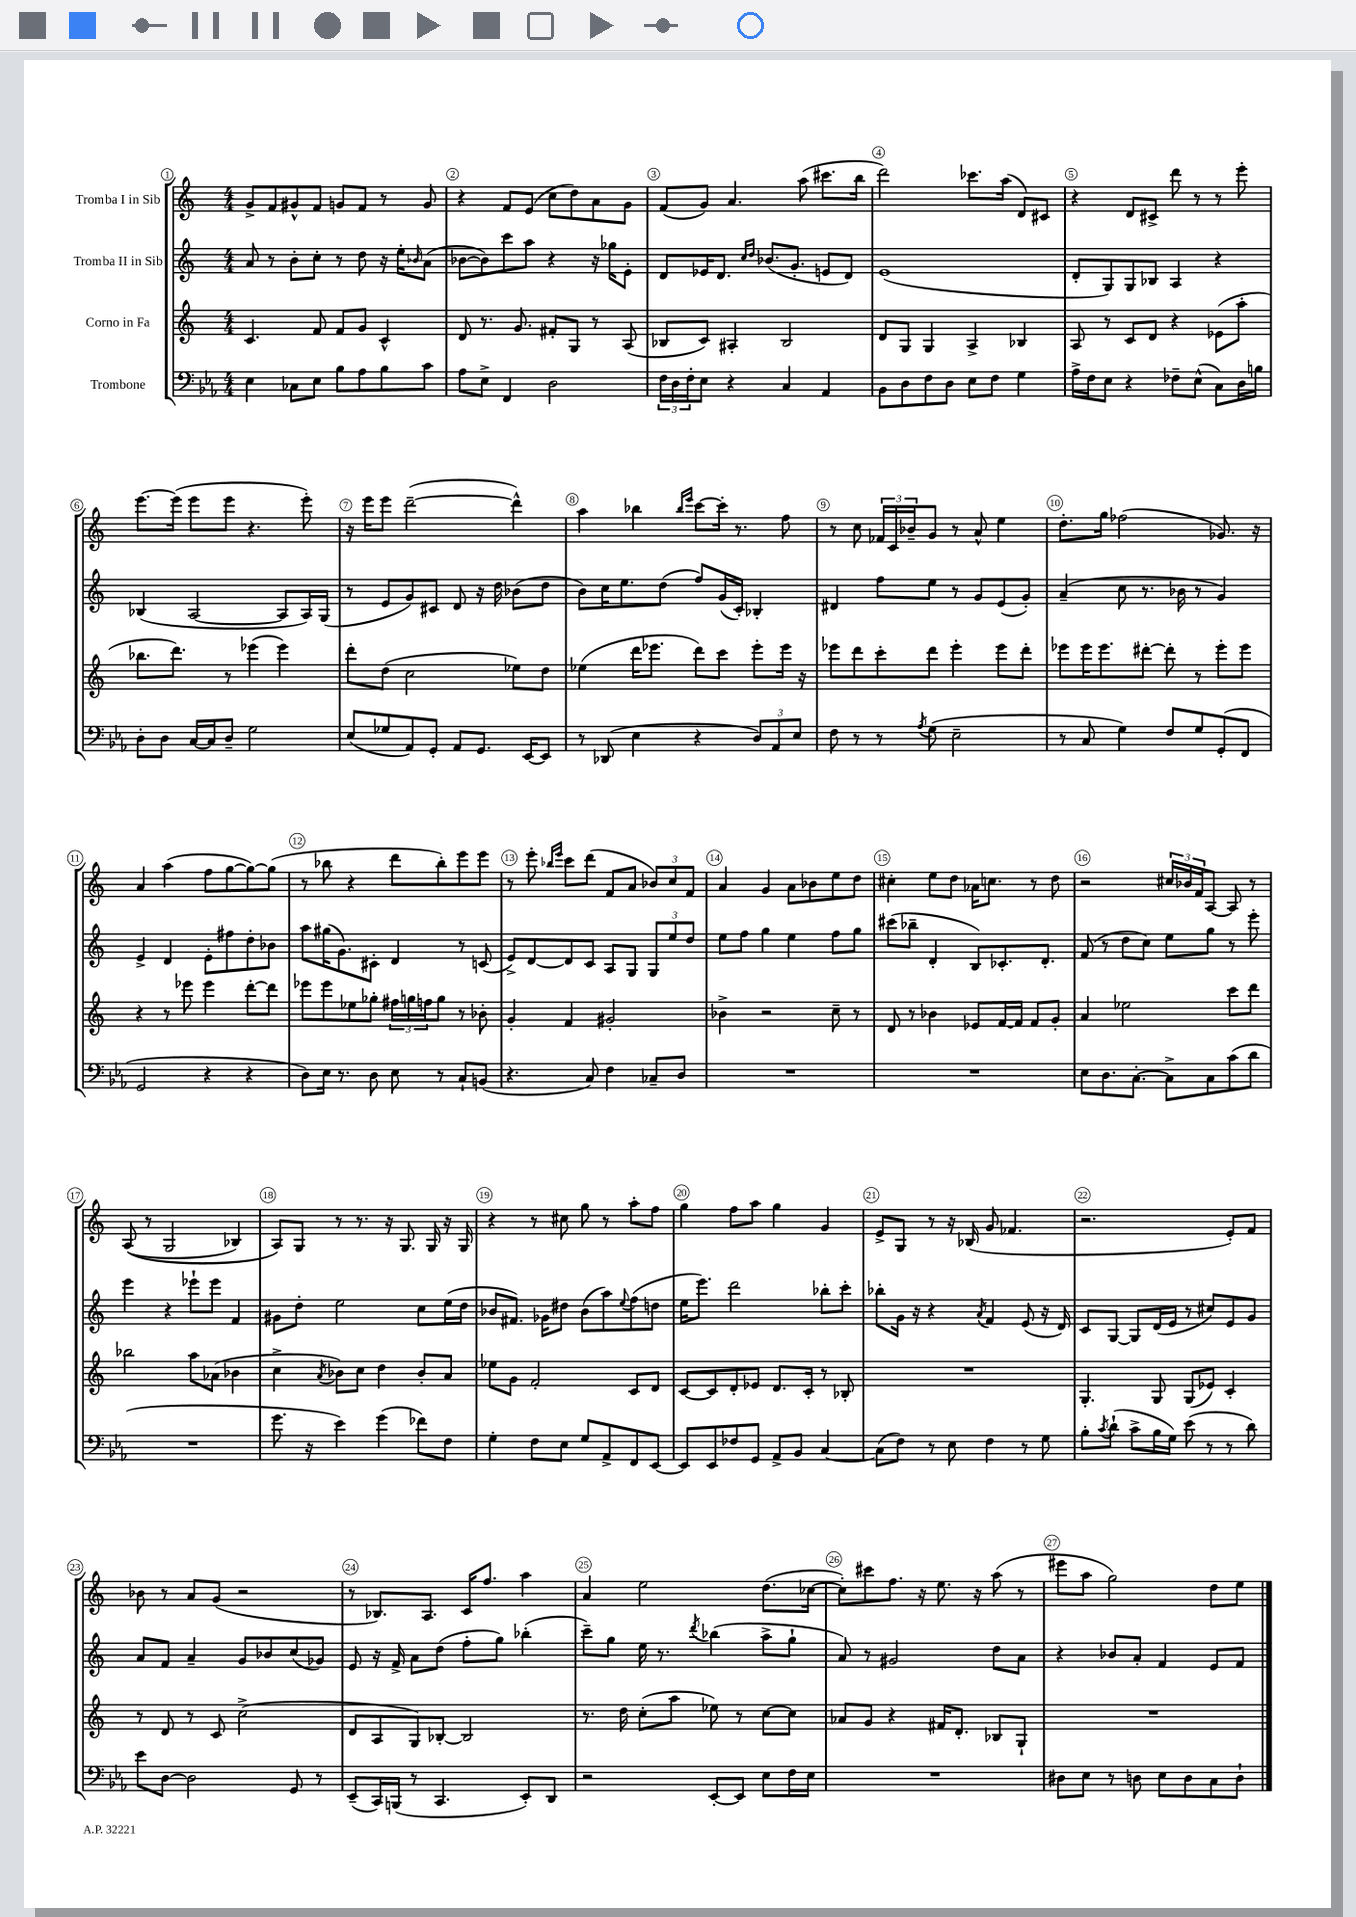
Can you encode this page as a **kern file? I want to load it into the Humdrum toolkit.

**kern	**kern	**kern	**kern
*staff4	*staff3	*staff2	*staff1
*clefF4	*clefG2	*clefG2	*clefG2
*k[b-e-a-]	*k[]	*k[]	*k[]
*M4/4	*M4/4	*M4/4	*M4/4
4E-	4.c	8a	8g^
.	.	8r	8f
8C-	.	8b'	8g#^^
8E-	8f	8cc'	8f
8B-	8f	8r	8g
8A-	8g	8dd	8f
8B-	4c^^	16r	8r
.	.	16ee'	.
.	.	16qqb-	.
8c	.	(8a	8g
=	=	=	=
8A-	8d	[8b-	4r
8E-^	8.r	8b-])	.
4FF	.	8ccc	8f
.	8.g	.	.
.	.	8aa	(8e
2D	8f#'	4r	8cc
.	8G	.	8dd)
.	8r	16r	8a
.	.	16gg-	.
.	(8A	8e'	8g
=	=	=	=
24F	8B-	8d	(8f
24D	.	.	.
24F'	.	.	.
8E-	8c)	16e-	8g)
.	.	8.d	.
4r	4A#'	.	4.a
.	.	16qqcc	.
.	.	16qqdd	.
.	.	(8.b-	.
4C	2B-	.	.
.	.	8.g'	.
.	.	.	(8aa
4AA-	.	8e	8.ccc#
.	.	8d)	.
.	.	.	16bb
=	=	=	=
8BB-	8d	(1e	2ddd)
8D	8G	.	.
8F	4G	.	.
8D	.	.	.
8E-	4A^	.	8.ccc-
8F	.	.	.
.	.	.	(16aa
4G	4B-	.	8d)
.	.	.	8c#
=	=	=	=
16A-^	8A	8d'	4r
16F	.	.	.
8E-	8r	8G)	.
4r	8c	8G	8d
.	8d	8B-	8c#^
8F-~	4r	4A	8ddd
(8E-^^	.	.	8r
8C)	(8e-	4r	8r
16D	8aa'	.	8eee'
16B	.	.	.
=	=	=	=
8D'	8.bb-	(4B-	[8.eee
8D	.	.	.
.	8.ddd)	.	(16eee]
[16C	.	[2A	8eee
16C]	.	.	.
8D~	8r	.	8eee
2G	(4eee-	.	4.r
.	4eee-)	8A]	.
.	.	16A)	8eee')
.	.	(16G	.
=	=	=	=
(8E-	8ddd'	8r	16r
.	.	.	16eee
8G-	(8dd	8e	8eee
8AA-)	2cc	8g)	([2ddd~
8GG'	.	8c#	.
8AA-	.	8d	.
8.GG	.	16r	.
.	.	16dd	.
.	8ee-)	(8b-	4ddd^^])
[16EE-	.	.	.
8EE-]	8dd	8dd	.
=	=	=	=
8r	(4ee-	8b)	4aa
(8DD-	.	16cc	.
.	.	8.ee	.
4E-	16ddd	.	4bb-
.	8.eee-	.	.
.	.	(8dd	.
.	.	.	16qqbb-
.	.	.	16qqeee
4r	8ddd)	8ff)	[8ccc
.	8ccc	(16g	16ccc']
.	.	16c')	8.r
12D)	8eee-'	4B-'	.
12AA-	.	.	.
.	16eee-	.	8ff
12E-	.	.	.
.	16r	.	.
=	=	=	=
8F	8eee-	4d#	8r
8r	8ddd	.	8cc
8r	8ccc'	8ff	24f-
.	.	.	24c
.	.	.	24b-~
8qA-	.	.	.
(8G	8ddd	8ee	8g
2E-~	4eee-'	8r	8r
.	.	8g	8a^^
.	8eee-	(8e	4ee
.	8ddd'	8g')	.
=	=	=	=
8r	8eee-	(4a~	8.dd'
8C	16eee-	.	.
.	8.eee-	.	16gg
4G)	.	8cc	(2ff-
.	[8ddd#'	8.r	.
8F	8ddd#']	.	.
.	.	16b-	.
8G	8r	8r	.
(8GG'	8eee-'	4g)	8.g-)
8FF	8eee-	.	.
.	.	.	16r
=	=	=	=
2GG	4r	4e^	4a
.	8r	4d	(4aa
.	8eee-	.	.
4r	4eee-	8e'	8ff
.	.	8ff#	[8gg
4r	[8ddd'	8dd'	8gg_)
.	8ddd]	8b-	(8gg]
=	=	=	=
8D)	8eee-	8aa	8r
16E-	8eee-	(16gg#	8bb-
8.r	.	8.g)	.
.	8ee-	.	4r
8D	8gg-'	8c#'	.
8E-	24ff#	4d	8ddd
.	24gg	.	.
.	24ff	.	.
8r	8gg	.	8bb-')
8C`	8r	8r	8eee
(8BB	8b-'	(8c	8eee
=	=	=	=
4.r	4g'	8e^)	8r
.	.	[8d	8eee'
.	.	.	16qqbb-
.	.	.	16qqeee
.	4f	8d]	8ccc
8C)	.	8c	(8ddd
4F	2g#'	8A	8f
.	.	8G	8a
8C-~	.	12G	12b-)
.	.	12ee	12cc
8D	.	.	.
.	.	12dd	12f
=	=	=	=
1r	4b-^	8ee	4a
.	.	8ff	.
.	2r	4gg	4g
.	.	4ee	8a
.	.	.	8b-
.	8cc~	8ff	8ee
.	8r	8gg	8dd
=	=	=	=
1r	8d	(8ccc#	4cc#'
.	8r	8bb-~	.
.	4b-	4d'	8ee
.	.	.	8dd
.	8e-	8B)	16a-
.	.	.	8.cc
.	[16f	8.c-'	.
.	16f]	.	.
.	8f	.	8r
.	.	8.d'	.
.	8g'	.	8dd
=	=	=	=
8E-	4a	(8f	2r
8.D	.	8r	.
.	2ee-	8dd	.
[8.C'	.	.	.
.	.	8cc)	.
8C^]	.	8ee	24cc#
.	.	.	24b-
.	.	.	24f
8C	.	8gg	[8A
(8c	8ccc	8r	8A]
8d	8ddd	8eee'	8r
=	=	=	=
1r	2bb-	4eee	&((8A
.	.	.	8r
.	.	4r	2G
.	8aa	8eee-`	.
.	(8a-	8eee-	.
.	4b-	4f	4B-)
=	=	=	=
8.g	4cc^	8g#	8A&)
.	.	8dd'	8G
16r	.	.	.
.	8qa	.	.
4e-)	8b-)	2ee	8r
.	8cc	.	8.r
(4g	4dd	.	.
.	.	.	16r
.	.	.	8.G
8f-)	8b-'	8cc	.
.	.	.	16G
8F	8a	(16ee	16r
.	.	16dd	16G
=	=	=	=
4G'	8ee-	8b-	4r
.	8g	8.f#)	.
8F	2f'	.	8r
.	.	16g-	.
8E-	.	8dd#	8cc#
8G	.	(8b-	8gg
8AA-^	.	8aa)	8r
.	.	8qqee	.
8FF	8c	(8ff	8aa'
[8EE-	8d	8dd	8ff
=	=	=	=
8EE-]	[8c	16ee	4gg
.	.	8.eee)	.
8EE-	8c]	.	.
8F-	8d'	2ddd	8ff
8GG	8e-	.	8aa
8AA-^	8.d	.	4gg
8BB-	.	.	.
.	16c'	.	.
[4C	8r	8bb-'	4g
.	8B-'	8ccc'	.
=	=	=	=
(8C]	1r	8bb-'	8e^
8F)	.	16g	8G
.	.	16r	.
8r	.	4r	8r
8E-	.	.	16r
.	.	.	(16B-
.	.	8qa	.
4F	.	4f	8g
.	.	.	4.f-
8r	.	(8e	.
8G	.	16r	.
.	.	16d)	.
=	=	=	=
8B-'	4.G'	8c	2.r
8qc	.	.	.
(8d`	.	[8G	.
8c^	.	8G]	.
16B-	8G	(16d	.
16G)	.	16e	.
(8e-	(8G	8r	.
8r	8e-)	8cc#)	.
8r	4c'	8e	8e')
8d)	.	8g	8f
=	=	=	=
8e-	8r	8a	8b-
[8D	8d	8f	8r
2D]	8r	4a~	8a
.	8c	.	(8g
.	(2cc^	8g	2r
.	.	8b-	.
8GG	.	(8cc	.
8r	.	8g-)	.
=	=	=	=
(8EE-~	8d	8e	8r
16CC)	8A	16r	8.B-)
(16BBB	.	16f^	.
8r	8G)	8a	.
.	.	.	8.A
4.CC	[8B-'	(8dd	.
.	2B-]	8ff'	16c
.	.	.	8.ff
.	.	8gg)	.
8EE-')	.	(4bb-'	4aa
8DD	.	.	.
=	=	=	=
2r	8.r	8ccc~)	4a
.	.	8gg	.
.	16dd	.	.
.	(8cc'	16ee	2ee
.	.	8.r	.
.	8aa	.	.
.	.	8qddd	.
[8EE-'	8ee-)	(4bb-	.
8EE-]	8r	.	.
8E-	[8cc	8aa^	(8.dd
16F	8cc]	8gg`	.
16E-	.	.	[16cc-
=	=	=	=
1r	8a-	8a)	8cc-'])
.	8g	8r	8ccc#
.	4r	2g#	8.ff
.	.	.	16r
.	16f#	.	8.ee
.	8.d'	.	.
.	.	.	16r
.	8B-	8dd	(8aa
.	8G`	8a	8r
=	=	=	=
8D#	1r	4r	8eee#
8E-	.	.	8aa
8r	.	8b-	2gg)
8D	.	8a'	.
8E-	.	4f	.
8D	.	.	.
8C	.	8e	8dd
8D`	.	8f	8ee
==	==	==	==
*-	*-	*-	*-
